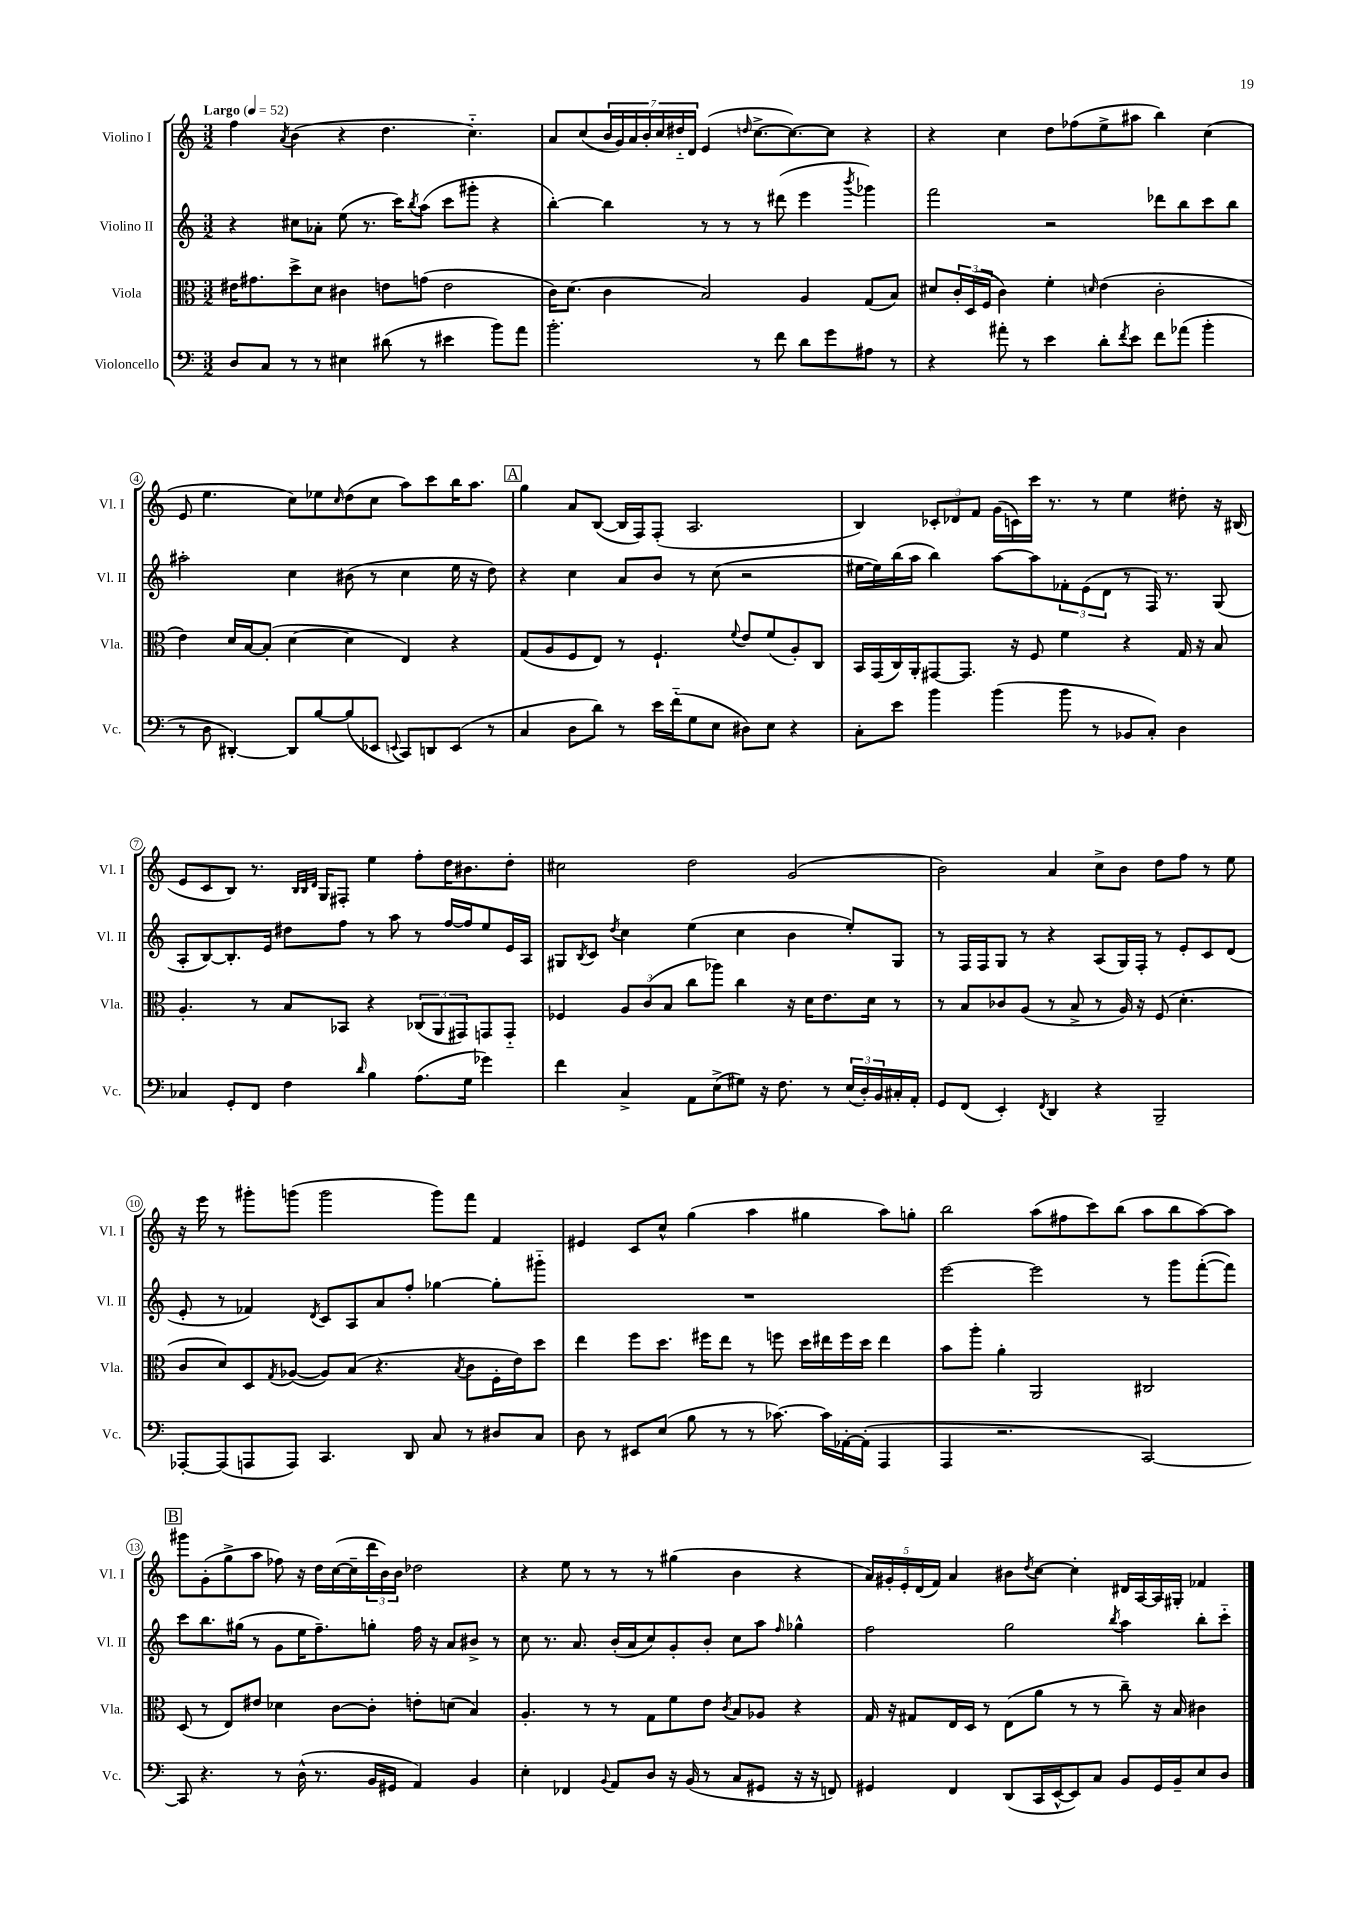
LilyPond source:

<<
\new StaffGroup <<
\new Staff = "s0" \with { instrumentName = "Violino I" shortInstrumentName = "Vl. I" } {
    \clef treble \key c \major \numericTimeSignature \time 3/2 \tempo "Largo" 4 = 52
    f''4 \acciaccatura { a'8 } b'4( r4 d''4. c''4.-_) |
    a'8 c''8( \tuplet 7/4 { b'16 g'16) a'16 b'16-. c''16 dis''16-_ d'16 } e'4( \grace { d''16 } c''8.~-> c''8.~) c''8 r4 |
    r4 c''4 d''8 fes''8( e''8-> ais''8 b''4) c''4( |
    e'8 e''4. c''8) ees''8 \grace { c''16 } d''8( c''8 a''8) c'''8 b''16 a''8. |
    \mark \markup { \box "A" } g''4 a'8 b8~( b16 f16) f8-.( a2. |
    b4) \tuplet 3/2 { ces'8-. des'8 f'8 } g'16( c'16) c'''16 r8. r8 e''4 dis''8-. r16 bis16( |
    e'8 c'8 b8) r8. \grace { b32 b32 d'32 } g16 fis8-. e''4 f''8-. d''16 bis'8. d''8-. |
    cis''2 d''2 g'2( |
    b'2) a'4 c''8-> b'8 d''8 f''8 r8 e''8 |
    r16 e'''16 r8 gis'''8-. g'''8( g'''2 g'''8) f'''8 f'4 |
    eis'4 c'8 c''8-^ g''4( a''4 gis''4 a''8) g''8-. |
    b''2 a''8( fis''8 c'''8) b''8( a''8 b''8 a''8~) a''8 |
    \mark \markup { \box "B" } gis'''8 g'8-.( g''8-> a''8 fes''8) r16 d''16 c''16~( c''16-- \tuplet 3/2 { d'''16 b'16) b'16 } des''2 |
    r4 e''8 r8 r8 r8 gis''4( b'4 r4 |
    \tuplet 5/4 { a'16) gis'16-. e'16-. d'16( f'16) } a'4 bis'8 \acciaccatura { d''8 } c''8~ c''4-. dis'16 a16~ a16 gis16-. fes'4 \bar "|." |
}
\new Staff = "s1" \with { instrumentName = "Violino II" shortInstrumentName = "Vl. II" } {
    \clef treble \key c \major \numericTimeSignature \time 3/2
    r4 cis''8 aes'8-. e''8( r8. c'''16) \acciaccatura { b''8 } a''8( c'''8 gis'''8-. r4 |
    b''4~-.) b''4 r8 r8 r8 dis'''8( e'''4 \acciaccatura { b'''8 } ges'''4) |
    f'''2 r2 des'''8 b''8 c'''8 b''8 |
    ais''2-. c''4 bis'8( r8 c''4 e''16 r16 d''8) |
    \mark \markup { \box "A" } r4 c''4 a'8 b'8 r8 c''8( r2 |
    eis''16~ eis''16) b''16( a''16 b''4) a''8~ a''8 \tuplet 3/2 { fes'8-. e'8( d'8 } r8 f16) r8. g8( |
    a8-. b8~) b8.-. e'16 dis''8 f''8 r8 a''8 r8 f''16~ f''16 e''8 e'16 a16 |
    gis8 \acciaccatura { b8 } c'8 \acciaccatura { d''8 } c''4 e''4( c''4 b'4 e''8-.) gis8 |
    r8 f16 f16 g8 r8 r4 a8( g16) f16-. r8 e'8-. c'8 d'8( |
    e'8-. r8 fes'4) \acciaccatura { d'8 } c'8 a8 a'8 f''8-. ges''4~ ges''8-. gis'''8-_ |
    R1. |
    e'''2~ e'''2 r8 g'''8 f'''8~-.( f'''8) |
    \mark \markup { \box "B" } c'''8 b''8. gis''16( r8 g'8 e''16 f''8.--) g''8-. f''16 r16 a'8 bis'8-> r8 |
    c''8 r8. a'8. b'16-.( a'16 c''8) g'8-. b'8-. c''8 a''8 \grace { f''16 } ges''4-^ |
    f''2 g''2 \acciaccatura { b''8 } a''4 b''8-. c'''8-_ \bar "|." |
}
\new Staff = "s2" \with { instrumentName = "Viola" shortInstrumentName = "Vla." } {
    \clef alto \key c \major \numericTimeSignature \time 3/2
    eis'16 gis'8. d''8-> d'8 cis'4 e'8 g'8( e'2 |
    c'16) d'8.( c'4 b2) a4 g8( b8) |
    dis'8 \tuplet 3/2 { c'16-. d16( f16 } c'4) f'4-. \grace { d'16 } e'4( c'2-. |
    e'4) d'16 b16~ b8-.( d'4~ d'4 e4) r4 |
    \mark \markup { \box "A" } g8( a8 f8 e8) r8 f4.-! \appoggiatura { f'8 } e'8 f'8( a8-.) c8 |
    b,16 g,16( c16) a,16-. gis,8~ gis,8. r16 f8 f'4 r4 g16 r16 b8 |
    a4.-. r8 b8 bes,8 r4 \tuplet 3/2 { ces8( a,8 gis,8) } g,8 g,8-_ |
    fes4 \tuplet 3/2 { a8 c'8( b8 } c''8 aes''8) c''4 r16 d'16 e'8. d'16 r8 |
    r8 b8 ces'8 a8( r8 b8-> r8 a16) r16 f8( d'4.-. |
    c'8 d'8) d8 \acciaccatura { g8 } aes8~( aes8) b8( r4. \acciaccatura { b8 } c'8 f16-. e'16) d''8 |
    e''4 f''8 d''8. fis''16 e''8 r8 f''8 d''16 eis''16 f''16 d''16 eis''4 |
    b'8 a''8-. a'4-. a,2 cis2 |
    \mark \markup { \box "B" } d8( r8 e8) eis'8 des'4 c'8~ c'8-. e'8-. d'8( b4) |
    a4.-. r8 r8 g8 f'8 e'8 \acciaccatura { c'8 } b8 aes8 r4 |
    g16 r16 gis8 e16 d16 r8 e8( a'8 r8 r8 c''8--) r16 b16 cis'4 \bar "|." |
}
\new Staff = "s3" \with { instrumentName = "Violoncello" shortInstrumentName = "Vc." } {
    \clef bass \key c \major \numericTimeSignature \time 3/2
    d8 c8 r8 r8 eis4 dis'8( r8 eis'4 b'8) a'8 |
    b'2.-. r8 f'8 d'8 g'8 ais8 r8 |
    r4 ais'8-. r8 e'4 d'8-. \acciaccatura { f'8 } e'8 f'8 aes'8( b'4-. |
    r8 d8 dis,4~-.) dis,8 b8~ b8( ees,8 \appoggiatura { e,8 } c,8) d,8 e,8( r8 |
    \mark \markup { \box "A" } c4 d8 d'8) r8 e'16 f'16-_( g8 e8 dis8) e8 r4 |
    c8-. e'8 b'4 b'4( b'8 r8 bes,8 c8-.) d4 |
    ces4 g,8-. f,8 f4 \grace { d'16 } b4 a8.( g16 ges'4) |
    f'4 c4-> a,8 e8->( gis8) r16 f8. r8 \tuplet 3/2 { e16( d16-.) b,16 } cis16-. a,16-. |
    g,8 f,8( e,4-.) \acciaccatura { f,8 } d,4 r4 b,,2-- |
    aes,,8~-. aes,,8( a,,8 a,,8) c,4. d,8 c8 r8 dis8 c8 |
    d8 r8 eis,8 e8( b8 r8 r8 ces'8.~) ces'16 aes,16~-. aes,16-.( a,,4 |
    a,,4 r2. c,2~) |
    \mark \markup { \box "B" } c,8 r4. r8 d16-^( r8. b,16 gis,16 a,4) b,4 |
    e4-. fes,4 \appoggiatura { b,8 } a,8 d8 r16 b,16( r8 c8 gis,8 r16 r16 f,8) |
    gis,4 f,4 d,8( c,16 e,16~-^ e,8) c8 b,8 gis,16 b,16-- e8 d8 \bar "|." |
}
>>
>>
\layout { \context { \Score \override BarNumber.stencil = #(make-stencil-circler 0.1 0.3 ly:text-interface::print) } }
